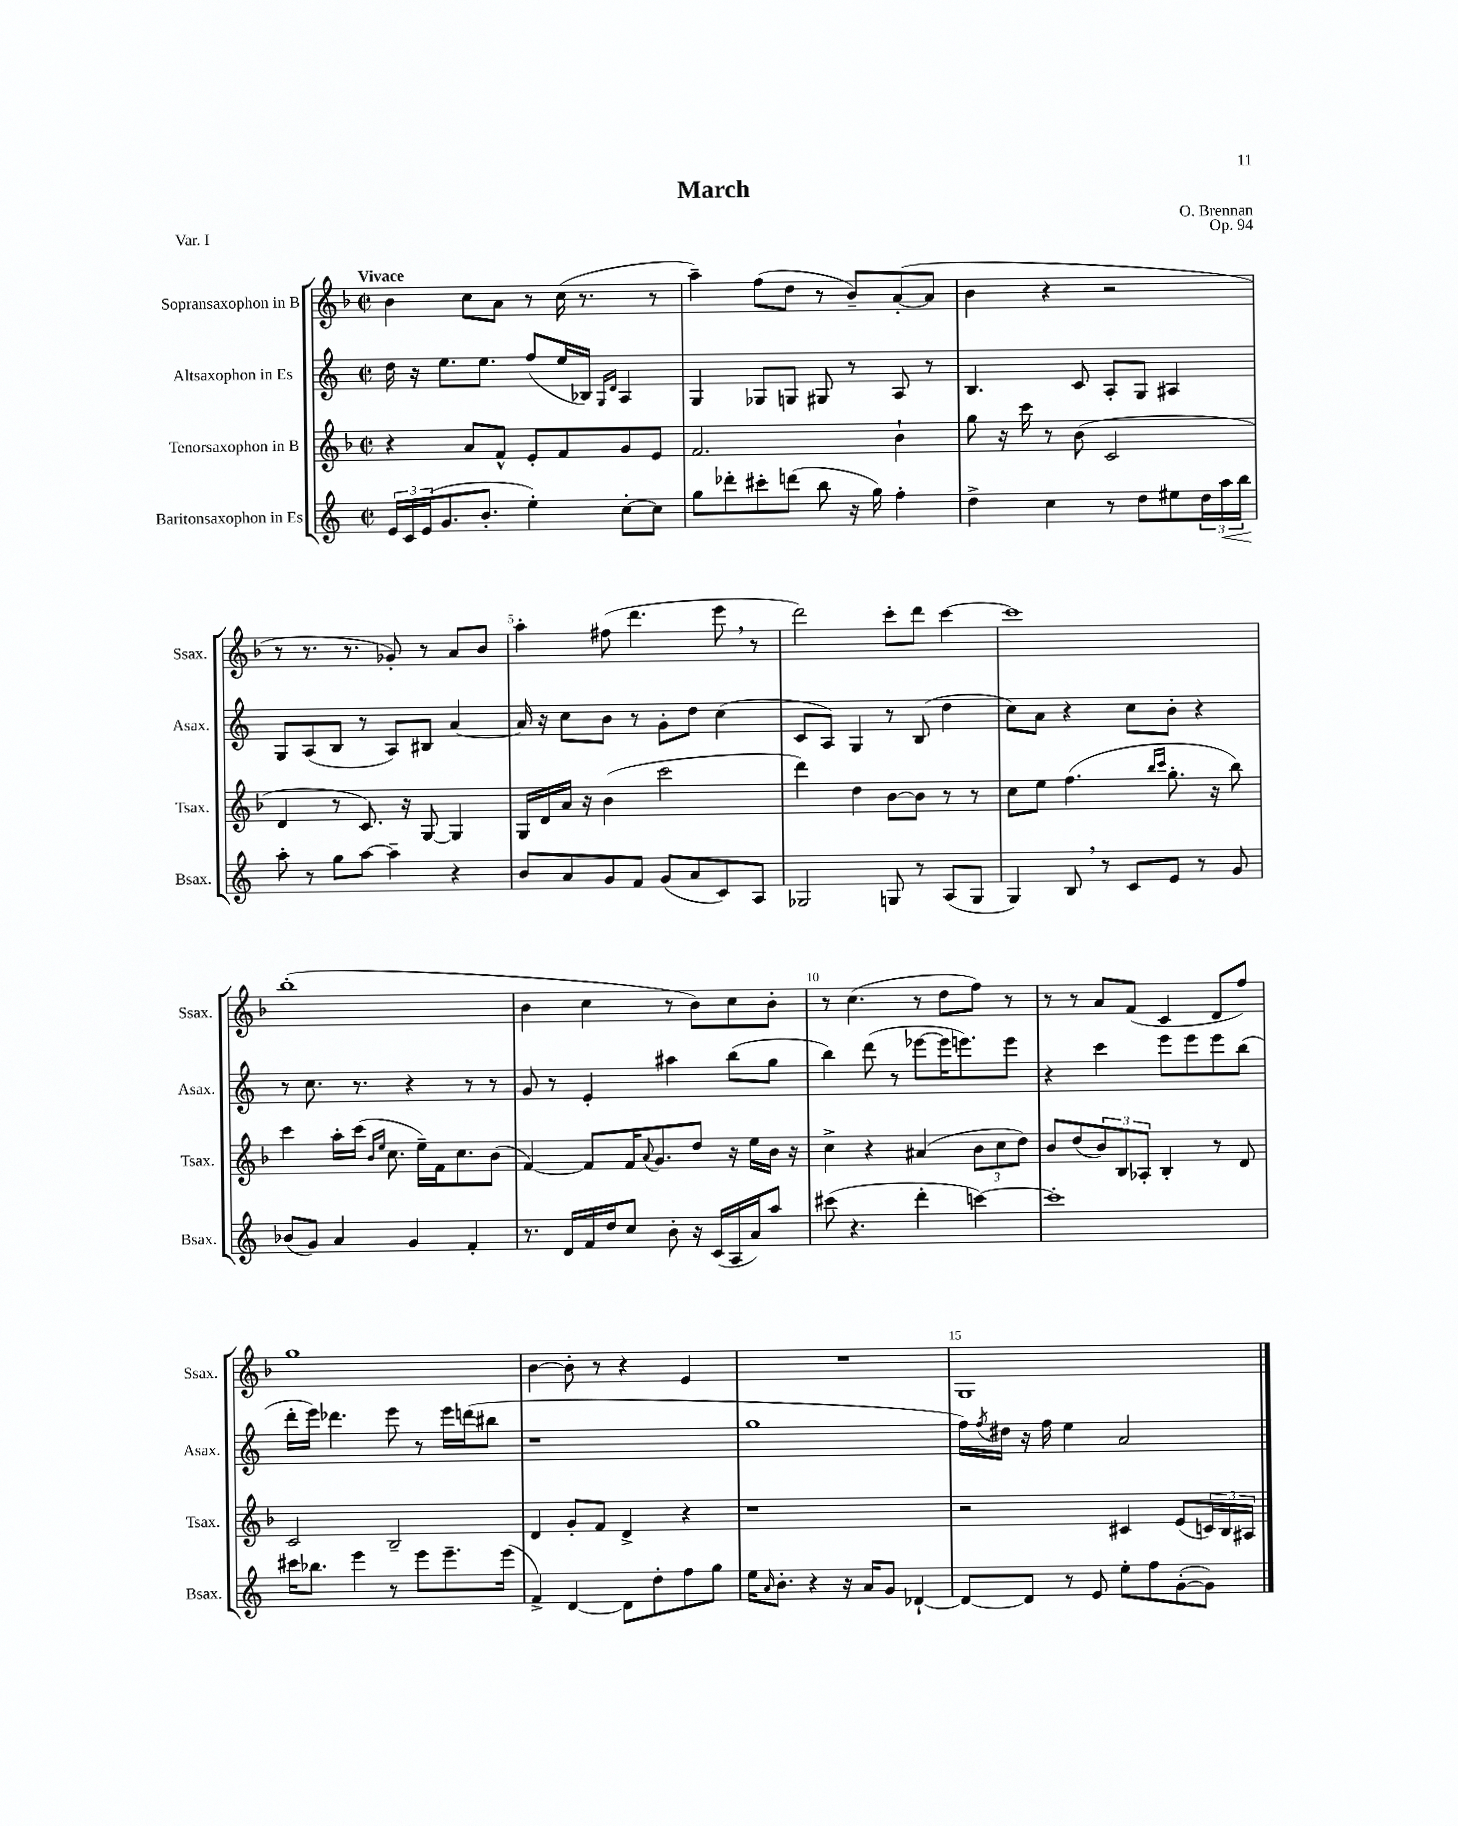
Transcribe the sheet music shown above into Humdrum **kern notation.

**kern	**kern	**kern	**kern
*staff4	*staff3	*staff2	*staff1
*clefG2	*clefG2	*clefG2	*clefG2
*k[]	*k[b-]	*k[]	*k[b-]
*M2/2	*M2/2	*M2/2	*M2/2
*met(c|)	*met(c|)	*met(c|)	*met(c|)
24e	4r	16dd	4b-
24c	.	.	.
.	.	16r	.
(24e	.	.	.
8.g	.	8.ee	.
.	8a	.	8cc
8.b'	.	8.ee	.
.	8f^^	.	8a
4ee')	8e'	(8ff	8r
.	8f	16ee	(16cc
.	.	16B-)	8.r
.	.	16qqG	.
.	.	16qqd	.
[8cc'	8g	4A	.
8cc]	8e	.	8r
=	=	=	=
8gg	2.f	4G	4aa~)
8ddd-'	.	.	.
8ccc#'	.	8G-	(8ff
(8ddd	.	8G	8dd
8bb	.	8G#	8r
16r	.	8r	8b-~)
16gg)	.	.	.
4ff'	4b-`	8A	([8a'
.	.	8r	8a]
=	=	=	=
4dd^	8gg	4.B	4b-
.	16r	.	.
.	16ccc	.	.
4cc	8r	.	4r
.	(8b-	8c	.
8r	2c	8A'	2r
8dd	.	8G	.
8ee#	.	4A#	.
24dd	.	.	.
24aa	.	.	.
24bb	.	.	.
=	=	=	=
8aa'	4d	8G	8r
8r	.	(8A	8.r
8gg	8r	8B	.
.	.	.	8.r
[8aa	8.c)	8r	.
4aa~]	.	8A)	8g-')
.	16r	.	.
.	[8G	8B#	8r
4r	4G]	[4a	8a
.	.	.	8b-
=	=	=	=
8b	16G	16a]	4aa'
.	16d	16r	.
8a	16a	8cc	.
.	16r	.	.
8g	(4b-	8b	(8ff#
8f	.	8r	4.ddd
(8g	2ccc	8g'	.
8a	.	8dd	.
8c)	.	(4cc	8eee
8A	.	.	8r
=	=	=	=
2G-	4ddd)	8c	2ddd)
.	.	8A)	.
.	4dd	4G	.
8G	[8b-	8r	8ccc'
8r	8b-]	(8B	8ddd
(8A	8r	4dd	[4ccc
8G	8r	.	.
=	=	=	=
4G)	8cc	8cc)	1ccc]
.	8ee	8a	.
8B	(4.ff	4r	.
8r	.	.	.
8c	.	8cc	.
.	16qqbb-	.	.
.	16qqccc	.	.
8e	8.gg'	8b'	.
8r	.	4r	.
.	16r	.	.
8g	8bb-)	.	.
=	=	=	=
(8b-	4ccc	8r	(1bb-'
8g)	.	8.cc	.
4a	16aa'	.	.
.	(16ccc	8.r	.
.	16qqb-	.	.
.	16qqee	.	.
.	8.cc	.	.
4g	.	4r	.
.	16ee~)	.	.
.	16f	.	.
.	8.cc	.	.
4f'	.	8r	.
.	(8b-	8r	.
=	=	=	=
8.r	[4f)	8g	4b-
.	.	8r	.
16d	.	.	.
16f	8f]	4e'	4cc
16dd	.	.	.
8cc	16f	.	.
.	8qqa	.	.
.	8.g	.	.
8b'	.	4aa#	8r
16r	8dd	.	8b-)
(16c	.	.	.
16A	16r	(8bb	8cc
16a)	16ee	.	.
8aa	16b-	8gg	8b-'
.	16r	.	.
=	=	=	=
(8ccc#	4cc^	4bb)	8r
4.r	.	.	(4.cc
.	4r	(8ddd	.
.	.	8r	.
4ddd'	(4a#	[8eee-	8r
.	.	16eee-]	8dd
.	.	8.eee)	.
[4ccc)	12b-	.	8ff)
.	12cc	.	.
.	.	8eee	8r
.	12dd)	.	.
=	=	=	=
1ccc']	8b-	4r	8r
.	(8dd	.	8r
.	12b-)	4ccc	8a
.	12B-	.	.
.	.	.	(8f
.	12A-'	.	.
.	4B-'	8eee	4c
.	.	8eee	.
.	8r	8eee	8d
.	8d	(8bb	8ff)
=	=	=	=
16ccc#	2c	16ddd'	1gg
8.bb-	.	16eee)	.
.	.	4.ddd-	.
4eee	.	.	.
8r	2B-~	8eee	.
8eee	.	8r	.
8.eee~	.	16eee	.
.	.	(16ddd	.
.	.	8bb#	.
(16eee	.	.	.
=	=	=	=
4f^)	4d	1r	[4b-
[4d	8g'	.	8b-']
.	8f	.	8r
8d]	4d^	.	4r
8dd'	.	.	.
8ff	4r	.	4e
8gg	.	.	.
=	=	=	=
16ee	1r	1gg	1r
16qqa	.	.	.
8.b'	.	.	.
4r	.	.	.
16r	.	.	.
16a	.	.	.
8g	.	.	.
[4d-`	.	.	.
=	=	=	=
8d-_	2r	16ff)	1G
.	.	8qff	.
.	.	16dd#	.
8d-]	.	16r	.
.	.	16ff	.
8r	.	4ee	.
8e	.	.	.
8ee'	4c#	2a	.
8ff	.	.	.
([8g'	(8e	.	.
8g])	24c)	.	.
.	24B-	.	.
.	24A#	.	.
==	==	==	==
*-	*-	*-	*-
